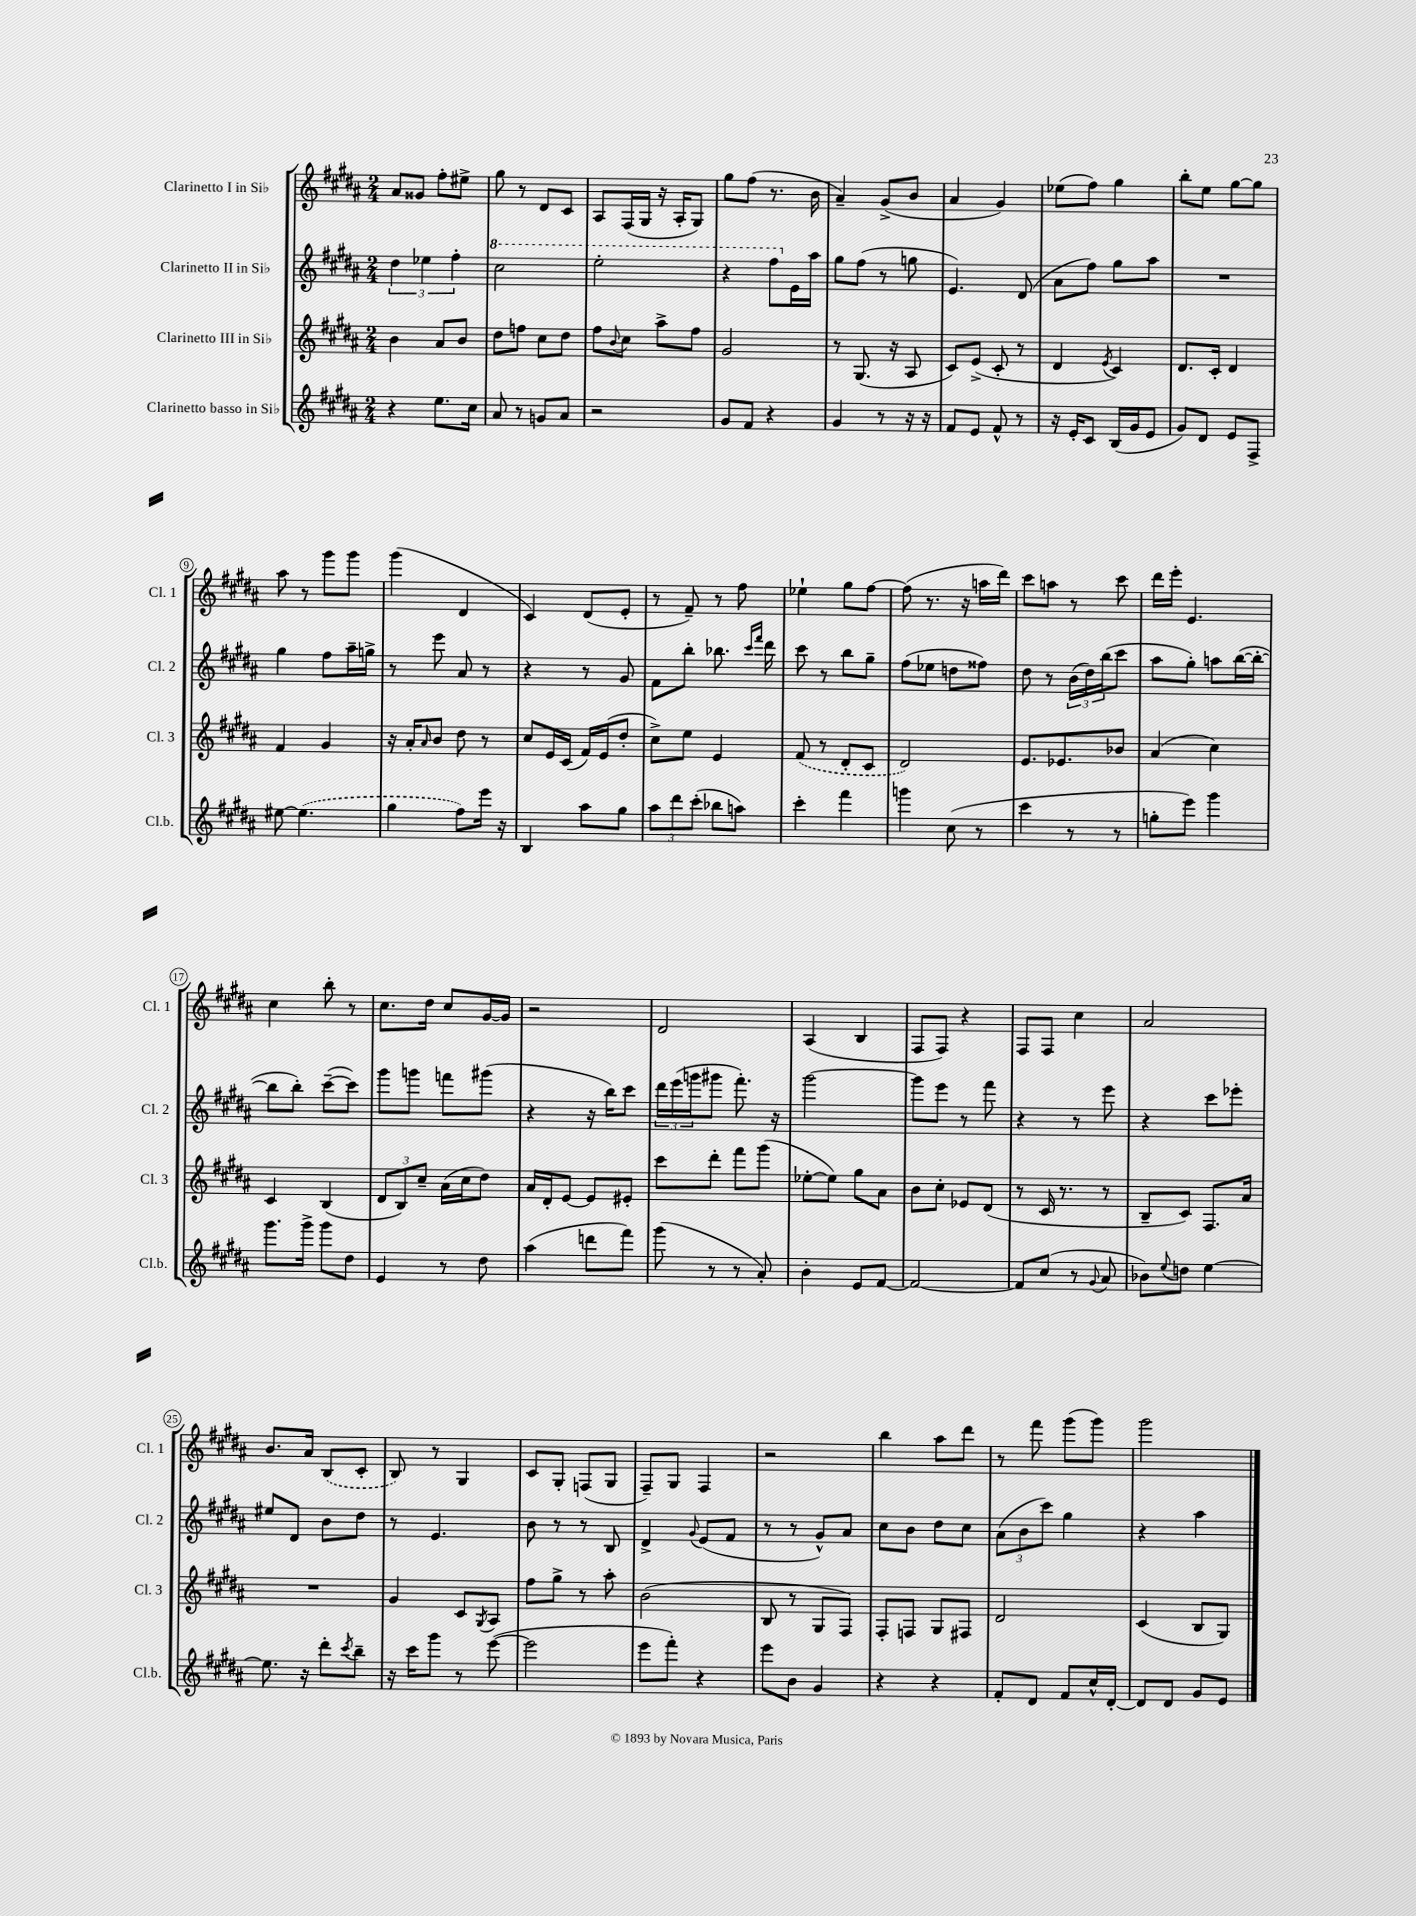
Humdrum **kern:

**kern	**kern	**kern	**kern
*part4	*part3	*part2	*part1
*staff4	*staff3	*staff2	*staff1
*I"Clarinetto basso in Si♭	*I"Clarinetto III in Si♭	*I"Clarinetto II in Si♭	*I"Clarinetto I in Si♭
*I'Cl.b.	*I'Cl. 3	*I'Cl. 2	*I'Cl. 1
*clefG2	*clefG2	*clefG2	*clefG2
*k[f#c#g#d#a#]	*k[f#c#g#d#a#]	*k[f#c#g#d#a#]	*k[f#c#g#d#a#]
*M2/4	*M2/4	*M2/4	*M2/4
=1	=1	=1	=1
4r	4b\	6dd#\	8a#/L
.	.	.	8g##X/J
.	.	6ee-X\	.
8.ee\L	8a#/L	.	8ff#'\L
.	.	6ff#'\	.
.	8b/J	.	8ee#X^\J
16cc#\Jk	.	.	.
=2	=2	=2	=2
*	*	*8va	*
8a#/	8dd#\L	2ccc#\	8gg#\
8r	8ffn\J	.	8r
8gn/L	8cc#\L	.	8d#/L
8a#/J	8dd#\J	.	8c#/J
=3	=3	=3	=3
2r	8ff#\L	2eee'\	8A#/L
.	8qqb/	.	.
.	8cc#\J	.	(16F#/L
.	.	.	16G#/JJ
.	8aa#^\L	.	16r
.	.	.	16A#'/KL
.	8ff#\J	.	8G#/J)
=4	=4	=4	=4
8g#/L	2g#/	4r	8gg#\L
8f#/J	.	.	(8ff#\J
4r	.	8fff#\L	8.r
*	*	*X8va	*
.	.	16e\L	.
.	.	16aa#\JJ	16b\
=5	=5	=5	=5
4g#/	8r	8gg#\L	4a#~/)
.	(8.G#/	(8ff#\J	.
8r	.	8r	(8g#^/L
.	16r	.	.
16r	8A#/	8ggn\	8b/J
16r	.	.	.
=6	=6	=6	=6
8f#/L	8c#/L)	4.e/)	4a#/
8e/J	(8e^/J	.	.
8f#^^/	8c#'/	.	4g#/)
8r	8r	(8d#/	.
=7	=7	=7	=7
16r	4d#/	8a#\L	(8ee-X\L
16e'/KL	.	.	.
8c#/J	.	8ff#\J)	8ff#\J)
.	8qe/	.	.
(16B/LL	4c#/)	8gg#\L	4gg#\
16g#/J	.	.	.
8e/J	.	8aa#\J	.
=8	=8	=8	=8
8g#/L)	8.d#/L	2r	8bb'\L
8d#/J	.	.	8ee\J
.	16c#'/Jk	.	.
8e/L	4d#/	.	[8gg#\L
8F#^/J	.	.	8gg#\J]
!!LO:LB:g=z
=9	=9	=9	=9
[8ee#X\	4f#/	4gg#\	8aa#\
(4.ee#\]	.	.	8r
.	4g#/	8ff#\L	8ggg#\L
.	.	16aa#~\L	8ggg#\J
.	.	16ggn^\JJ	.
=10	=10	=10	=10
4gg#\	16r	8r	(4ggg#\
.	16a#'/KL	.	.
.	16qqa#/	.	.
.	8b/J	8eee\	.
8ff#\L)	8dd#\	8a#/	4d#/
16eee\Jk	8r	8r	.
16r	.	.	.
=11	=11	=11	=11
4B/	8cc#/L	4r	4c#/)
.	16e/L	.	.
.	(16c#/JJ	.	.
8aa#\L	16f#/LL)	8r	(8d#/L
.	(16e/J	.	.
8gg#\J	8dd#'/J	8g#/	8e'/J
=12	=12	=12	=12
12aa#\L	8cc#^\L)	8f#\L	8r
12ddd#\	.	.	.
.	8ee\J	8bb'\J	8f#~/)
(12ccc#'\J	.	.	.
8bb-X\L	4e/	8.bb-X\	8r
8aan\J)	.	.	8ff#\
.	.	16qqccc#/LL	.
.	.	16qqfff#/JJ	.
.	.	16ddd#\	.
=13	=13	=13	=13
4ccc#'\	(8f#/	8ccc#\	4ee-X`\
.	8r	8r	.
4fff#\	8d#'/L	8bb\L	8gg#\L
.	8c#/J	8gg#~\J	[8ff#\J
=14	=14	=14	=14
4gggn\	2d#/)	(8ff#\L	(8ff#\]
.	.	8ee-X\J	8.r
(8cc#\	.	8ddn\L	.
.	.	.	16r
8r	.	8ff##X\J)	16aan\LL
.	.	.	16ddd#\JJ)
=15	=15	=15	=15
4ccc#\	8.e/L	8dd#\	8ccc#\L
.	.	8r	8aan\J
.	8.e-X/	.	.
8r	.	(24b\LL	8r
.	.	24dd#\)	.
.	.	(24bb\J	.
8r	8b-X/J	8ccc#\J	8ccc#\
=16	=16	=16	=16
8ggn'\L	(4a#/	8aa#\L	16ddd#\LL
.	.	.	16eee'\JJ
8eee\J)	.	8gg#'\J)	4.e/
4ggg#\	4cc#\)	8aan\L	.
.	.	([16bb\L	.
.	.	16bb'\JJ_	.
!!LO:LB:g=z
=17	=17	=17	=17
8.ggg#\L	4c#/	8bb\L]	4cc#\
.	.	8bb'\J)	.
16ggg#^\Jk	.	.	.
8ggg#\L	(4B/	([8ccc#~\L	8bb'\
8dd#\J	.	8ccc#\J])	8r
=18	=18	=18	=18
4e/	12d#/L	8ggg#\L	8.cc#\L
.	12B/)	.	.
.	.	8gggn\J	.
.	12cc#~/J	.	.
.	.	.	16dd#\Jk
8r	(16a#\LL	8fffn\L	8cc#/L
.	16cc#\J	.	.
8dd#\	8dd#\J)	(8ggg#X\J	[16g#/L
.	.	.	16g#/JJ]
=19	=19	=19	=19
(4aa#\	16a#/LL	4r	2r
.	16d#'/J	.	.
.	[8e/J	.	.
8dddn\L	8e/L]	16r	.
.	.	16bb\KL)	.
8fff#\J)	8e#X'/J	8ccc#\J	.
=20	=20	=20	=20
(8ggg#\	8ccc#\L	24ddd#\LL	2d#/
.	.	(24eee\	.
.	.	24gggn\J	.
8r	8ddd#'\J	8ggg#X\J	.
8r	8fff#\L	8.fff#'\)	.
8a#'/)	(8ggg#\J	.	.
.	.	16r	.
=21	=21	=21	=21
4b'\	[8ee-X'\L	[2ggg#\	(4A#/
.	8ee-\J])	.	.
8e/L	8gg#\L	.	4B/
[8f#/J	8a#\J	.	.
=22	=22	=22	=22
2f#/_	8b\L	8ggg#\L]	8F#/L
.	8cc#'\J	8eee\J	8F#/J)
.	8e-X/L	8r	4r
.	(8d#/J	8fff#\	.
=23	=23	=23	=23
8f#/L]	8r	4r	8F#/L
(8cc#/J	16c#/	.	8F#/J
.	8.r	.	.
8r	.	8r	4cc#\
8qqg#/	.	.	.
8a#/	8r	8eee\	.
=24	=24	=24	=24
8b-X\L)	8B~/L	4r	2a#/
8qqee/	.	.	.
8ddn\J	8c#/J)	.	.
[4ee\	8.F#/L	8ccc#\L	.
.	.	8eee-X'\J	.
.	16a#/Jk	.	.
!!LO:LB:g=z
=25	=25	=25	=25
8.ee\]	2r	8ee#X/L	8.b/L
.	.	8d#/J	.
16r	.	.	16a#/Jk
8ddd#'\L	.	8b\L	(8B/L
8qccc#/	.	.	.
8bb~\J	.	8dd#\J	8c#'/J
=26	=26	=26	=26
16r	4g#/	8r	8B/)
16ccc#\KL	.	.	.
8ggg#\J	.	4.e/	8r
8r	8c#/L	.	4G#/
.	8qG#/	.	.
([8eee\	8A#/J	.	.
=27	=27	=27	=27
2eee\]	8ff#\L	8b\	8c#/L
.	8gg#^\J	8r	8G#'/J
.	8r	8r	(8Fn/L
.	8aa#'\	8B/	8G#/J
=28	=28	=28	=28
8eee\L	(2b\	4d#^/	8F#~/L)
8fff#'\J)	.	.	8G#/J
.	.	8qqg#/	.
4r	.	(8e/L	4F#/
.	.	8f#/J	.
=29	=29	=29	=29
8eee\L	8B/	8r	2r
8b\J	8r	8r	.
4g#/	8G#/L	8g#^^/L)	.
.	8F#/J)	8a#/J	.
=30	=30	=30	=30
4r	8F#'/L	8cc#\L	4bb\
.	8Fn/J	8b\J	.
4r	8G#/L	8dd#\L	8aa#\L
.	8F#X/J	8cc#\J	8ddd#\J
=31	=31	=31	=31
8f#'/L	2d#/	(12a#\L	8r
.	.	12b\	.
8d#/J	.	.	8fff#\
.	.	12ccc#\J)	.
8f#/L	.	4gg#\	(8ggg#\L
16cc#^^/L	.	.	8ggg#\J)
[16d#'/JJ	.	.	.
=32	=32	=32	=32
8d#/L]	(4c#/	4r	2ggg#\
8d#/J	.	.	.
8g#/L	8B/L	4aa#\	.
8e/J	8G#/J)	.	.
==	==	==	==
*-	*-	*-	*-
